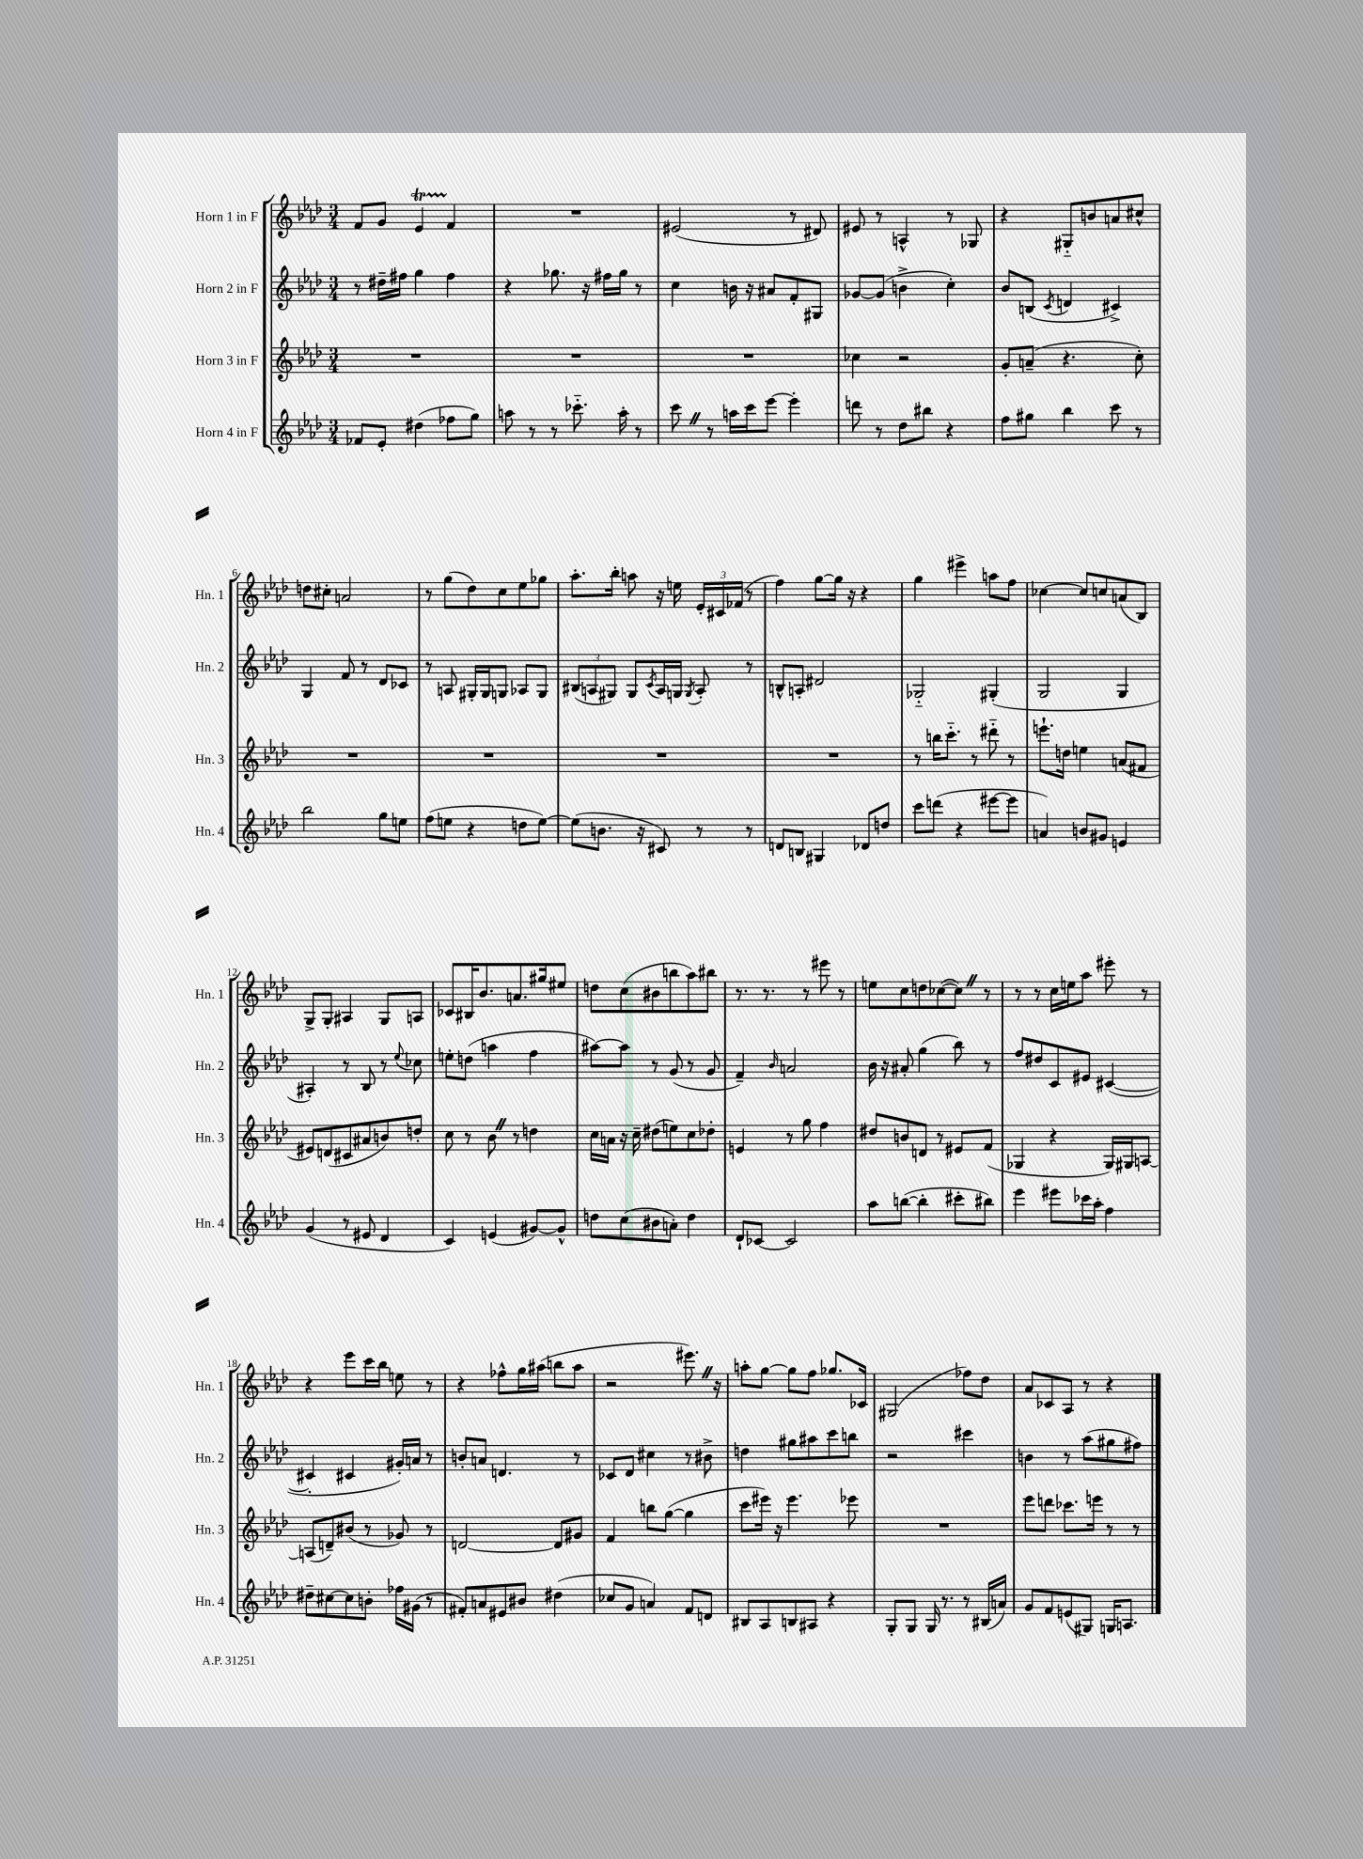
<<
\new StaffGroup <<
\new Staff = "s0" \with { instrumentName = "Horn 1 in F" shortInstrumentName = "Hn. 1" } {
    \clef treble \key aes \major \numericTimeSignature \time 3/4
    f'8 g'8 ees'4\startTrillSpan f'4\stopTrillSpan |
    R2. |
    eis'2( r8 dis'8) |
    eis'8 r8 a4-^ r8 ges8 |
    r4 gis8-_ b'8 a'8 cis''8-^ |
    d''8 cis''8-. a'2 |
    r8 g''8( des''8) c''8 ees''8 ges''8 |
    aes''8.-. bes''16-. a''8 r16 e''16 \tuplet 3/2 { ees'16-. cis'16 fes'16( } r8 |
    f''4) g''8~ g''16 r16 r4 |
    g''4 eis'''4-> a''8 f''8 |
    ces''4~ ces''8 c''8 a'8( bes8) |
    g8-> g8-. ais4 g8 a8 |
    ces'8 bis16 bes'8. a'8. gis''16 eis''8 |
    d''8 c''8( bis'8 b''8 aes''8) bis''8 |
    r8. r8. r8 eis'''8 r8 |
    e''8 c''8 d''8 ces''8~( ces''8) \once \override BreathingSign.text = \markup { \musicglyph "scripts.caesura.straight" } \breathe r8 |
    r8 r8 c''16 e''16 aes''8 eis'''8-. r8 |
    r4 ees'''8 c'''16 bes''16 e''8 r8 |
    r4 fes''8-^ g''16 ais''16( b''8 ais''8 |
    r2 eis'''8.) \once \override BreathingSign.text = \markup { \musicglyph "scripts.caesura.straight" } \breathe r16 |
    a''8-. g''8~ g''8 f''8 ges''8. ces'16 |
    gis2( fes''8) des''8 |
    aes'8 ces'8 aes8 r8 r4 \bar "|." |
}
\new Staff = "s1" \with { instrumentName = "Horn 2 in F" shortInstrumentName = "Hn. 2" } {
    \clef treble \key aes \major \numericTimeSignature \time 3/4
    r8 dis''16-- fis''16 g''4 fis''4 |
    r4 ges''8. r16 fis''16 ges''16 r8 |
    c''4 b'16 r16 ais'8 f'8-. gis8 |
    ges'8~ ges'8( b'4-> c''4-.) |
    bes'8 b8( \acciaccatura { c'8 } d'4 cis'4->) |
    g4 f'8 r8 des'8 ces'8 |
    r8 a8 gis16-. gis16 g8 aes8 g8 |
    \tuplet 3/2 { bis8( a8 gis8) } gis8 \acciaccatura { c'8 } a16 g16 \acciaccatura { g8 } a8-. r8 |
    b8-^ a8-. dis'2 |
    ges2-_ gis4-.( |
    g2 g4 |
    ais4-.) r8 bes8 r8 \appoggiatura { ees''8 } ces''8 |
    e''8-. d''8( a''4 f''4 |
    ais''8~) ais''8 r8 g'8( r8 g'8 |
    f'4--) \grace { bes'16 } a'2 |
    bes'16 r16 ais'8-. g''4( bes''8) r8 |
    f''8 dis''8 c'8 eis'8 cis'4~( |
    cis'4-. cis'4 gis'16-.) a'16 r8 |
    b'8-. a'8 d'4. r8 |
    ces'8 des'8 cis''4 r8 bis'8-> |
    d''4 gis''8 ais''8 c'''8 b''8 |
    r2 cis'''4 |
    b'4 r8 aes''8( gis''8 fis''8) \bar "|." |
}
\new Staff = "s2" \with { instrumentName = "Horn 3 in F" shortInstrumentName = "Hn. 3" } {
    \clef treble \key aes \major \numericTimeSignature \time 3/4
    R2. |
    R2. |
    R2. |
    ces''4 r2 |
    g'8-. a'8--( r4. c''8-.) |
    R2. |
    R2. |
    R2. |
    R2. |
    r8 b''16 c'''8.-_ r8 dis'''8-_ r8 |
    e'''8.-! d''16 e''4 a'8( fis'8 |
    eis'8) d'8( cis'8 ais'8 b'8) d''8-. |
    c''8 r8 bes'8 \once \override BreathingSign.text = \markup { \musicglyph "scripts.caesura.straight" } \breathe r8 d''4 |
    c''16 a'16 r16 c''16-- dis''8( e''8) c''8 des''8-. |
    e'4 r8 g''8 f''4 |
    dis''8 b'8 d'8 r8 eis'8 f'8( |
    ges4 r4 ges16) gis16 a8~ |
    a8( d'8--) bis'8( r8 ges'8) r8 |
    d'2~ d'8 gis'8 |
    f'4 b''8 g''8~( g''4 |
    c'''8 eis'''16) r16 eis'''4. ees'''8 |
    R2. |
    ees'''8 d'''8 ces'''8. e'''16 r8 r8 \bar "|." |
}
\new Staff = "s3" \with { instrumentName = "Horn 4 in F" shortInstrumentName = "Hn. 4" } {
    \clef treble \key aes \major \numericTimeSignature \time 3/4
    fes'8 ees'8-. dis''4( fes''8 g''8) |
    a''8 r8 r8 ces'''8.-_ a''16-. r8 |
    c'''8 \once \override BreathingSign.text = \markup { \musicglyph "scripts.caesura.straight" } \breathe r8 a''16 c'''16 ees'''8~ ees'''4-. |
    d'''8 r8 des''8 bis''8 r4 |
    f''8 gis''8 bes''4 c'''8 r8 |
    bes''2 g''8 e''8 |
    f''8( e''8 r4 d''8 e''8~) |
    e''8( b'8. r16 cis'8) r8 r8 |
    d'8 b8 gis4 des'8 d''8 |
    c'''8 d'''8( r4 eis'''8~ eis'''8 |
    a'4) b'8 gis'8 e'4 |
    g'4( r8 eis'8 des'4 |
    c'4) e'4( gis'8~) gis'8-^ |
    d''8 c''8( bis'8 a'8-.) d''4 |
    des'8-! ces'8~ ces'2 |
    aes''8 b''8~( b''4-. cis'''8-. bis''8) |
    ees'''4 eis'''8 ces'''16 aes''16-. f''4 |
    dis''8-- cis''8~ cis''8 b'8-. fes''16 gis'16( r8 |
    fis'8-.) a'8 eis'8 bis'8 dis''4( |
    ces''8 g'8 a'4) f'8 d'8 |
    bis8 aes8 b8 ais8 r4 |
    g8-. g8 g16 r8. r8 bis16( a'16) |
    g'8 f'8 e'8( gis8) g16 a8. \bar "|." |
}
>>
>>
